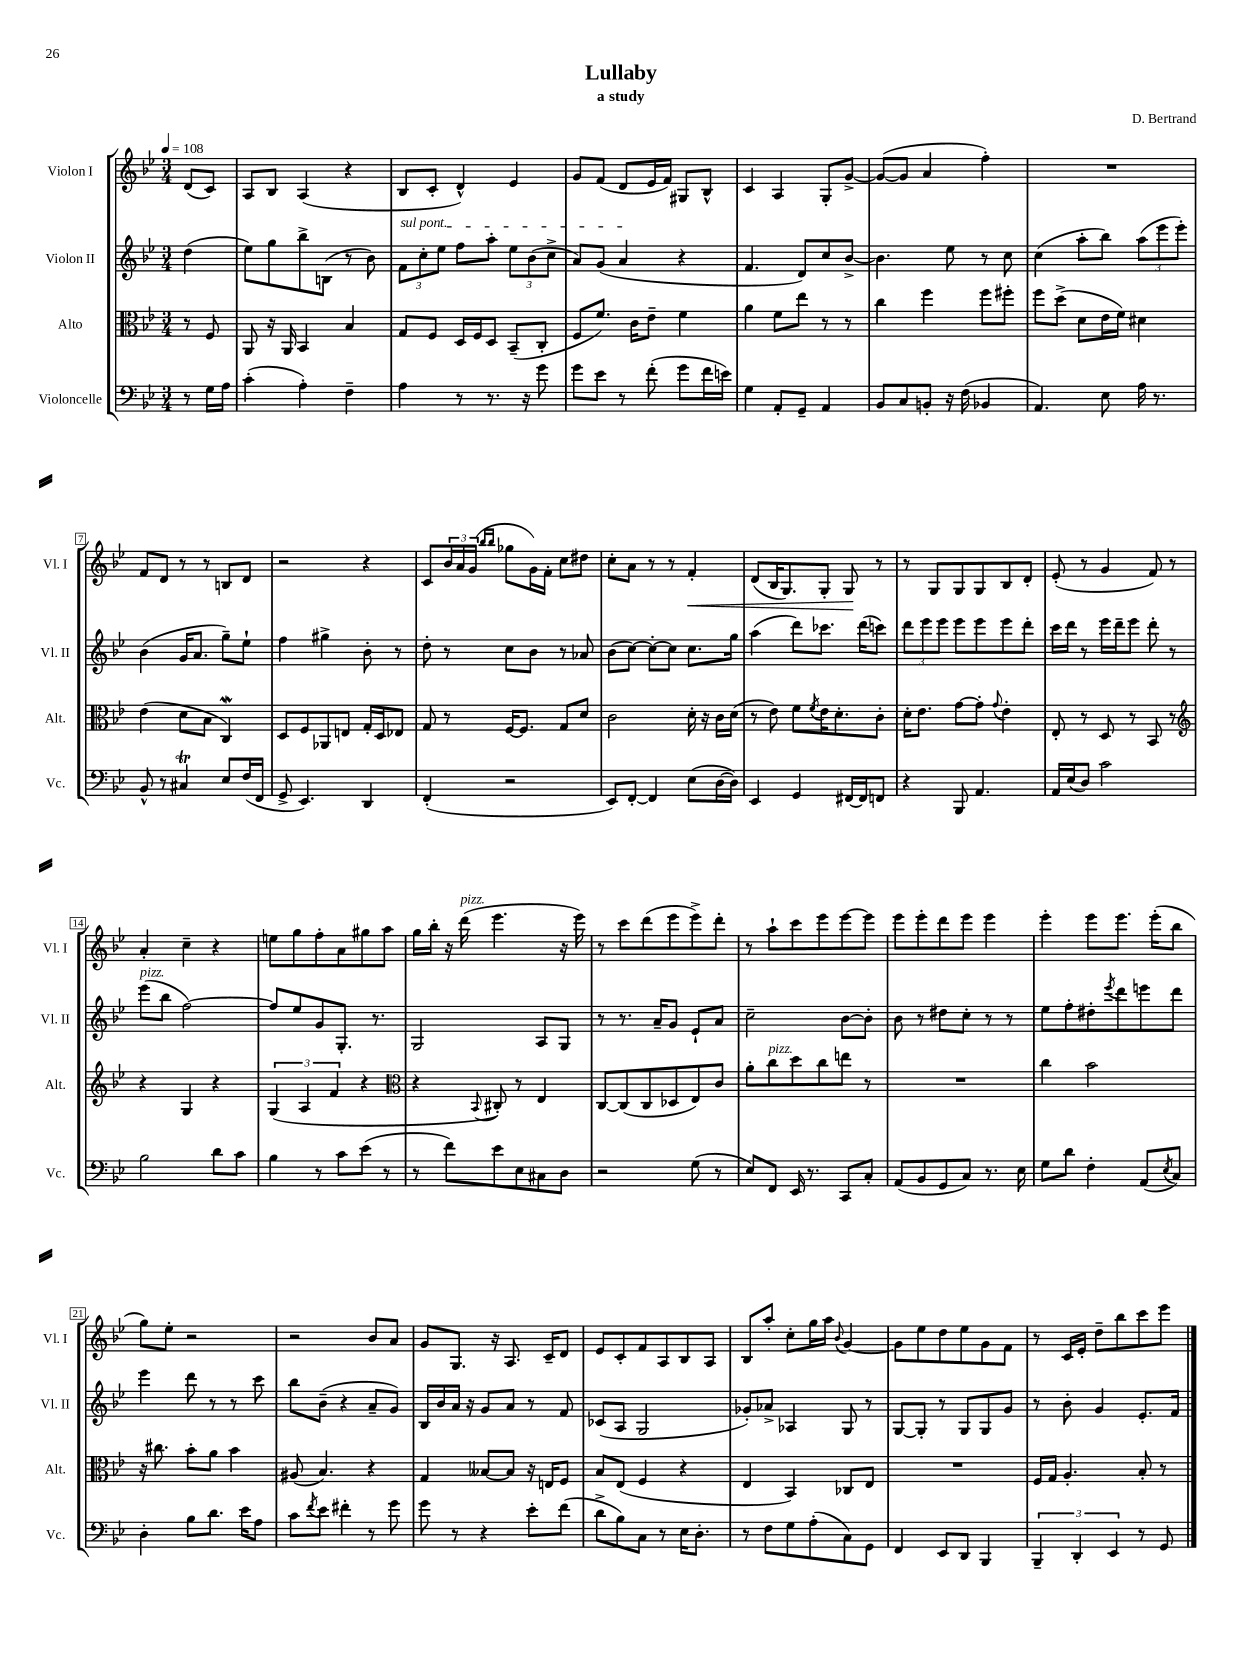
\header { title = "Lullaby" composer = "D. Bertrand" subtitle = "a study" }
<<
\new StaffGroup <<
\new Staff = "s0" \with { instrumentName = "Violon I" shortInstrumentName = "Vl. I" } {
    \clef treble \key bes \major \numericTimeSignature \time 3/4 \partial 4 \tempo 4 = 108
    d'8( c'8) |
    a8 bes8 a4( r4 |
    bes8 c'8-. d'4-^) ees'4 |
    g'8 f'8( d'8 ees'16 f'16) gis8 bes8-^ |
    c'4 a4 g8-. g'8~-> |
    g'8~( g'8 a'4 f''4-.) |
    R2. |
    f'8 d'8 r8 r8 b8 d'8 |
    r2 r4 |
    c'8 \tuplet 3/2 { bes'16 a'16 g'16( } \grace { bes''16 bes''16 } ges''8 g'16) f'16-. c''8 dis''8 |
    c''8-. a'8 r8 r8 f'4-.\< |
    d'8( bes16 g8.) g8-. g8\! r8 |
    r8 g8 g8 g8 bes8 d'8-. |
    ees'8-.( r8 g'4 f'8) r8 |
    a'4-. c''4-- r4 |
    e''8 g''8 f''8-. a'8 gis''8 a''8 |
    g''16 bes''16-. r16 d'''16^\markup { \italic "pizz." }( ees'''4. r16 ees'''16) |
    r8 c'''8 d'''8( ees'''8 ees'''8->) d'''8-. |
    r8 a''8-! c'''8 ees'''8 ees'''8~ ees'''8 |
    ees'''8 ees'''8-. d'''8 ees'''8 ees'''4 |
    ees'''4-. ees'''8 ees'''8. ees'''16-.( bes''8 |
    g''8) ees''8-. r2 |
    r2 bes'8 a'8 |
    g'8 g8. r16 a8. c'16-- d'8 |
    ees'8 c'8-. f'8 a8 bes8 a8 |
    bes8 a''8-. c''8-. g''16 a''16 \appoggiatura { bes'8 } g'4~ |
    g'8 ees''8 d''8 ees''8 g'8 f'8 |
    r8 c'16 ees'16-. d''8-- bes''8 c'''8 ees'''8 \bar "|." |
}
\new Staff = "s1" \with { instrumentName = "Violon II" shortInstrumentName = "Vl. II" } {
    \clef treble \key bes \major \numericTimeSignature \time 3/4 \partial 4
    d''4( |
    ees''8) g''8 bes''8-> b8( r8 bes'8) |
    \tuplet 3/2 { \once \override TextSpanner.bound-details.left.text = \markup { \italic "sul pont." } f'8\startTextSpan c''8-. ees''8 } f''8 a''8-. \tuplet 3/2 { ees''8 bes'8( c''8-> } |
    a'8) g'8( a'4\stopTextSpan r4 |
    f'4. d'8) c''8 bes'8~-> |
    bes'4. ees''8 r8 c''8 |
    c''4( a''8-. bes''8) \tuplet 3/2 { a''8( ees'''8 ees'''8-.) } |
    bes'4( g'16 a'8. g''8--) ees''8-! |
    f''4 gis''4-> bes'8-. r8 |
    d''8-. r8 c''8 bes'8 r8 aes'8 |
    bes'8( c''8~) c''8~-. c''8 c''8. g''16 |
    a''4( d'''8) ces'''8. d'''16( c'''8) |
    \tuplet 3/2 { d'''8 ees'''8 ees'''8 } ees'''8 ees'''8 ees'''8 d'''8-. |
    c'''16 d'''16 r8 ees'''16 d'''16-- ees'''8 d'''8-. r8 |
    ees'''8^\markup { \italic "pizz." }( bes''8 f''2~) |
    f''8 ees''8 g'8 g8.-. r8. |
    g2 a8 g8 |
    r8 r8. a'16-- g'8 ees'8-! a'8 |
    c''2-- bes'8~ bes'8-. |
    bes'8 r8 dis''8 c''8-. r8 r8 |
    ees''8 f''8-. dis''8-. \acciaccatura { ees'''8 } d'''8 e'''8 d'''8 |
    ees'''4 d'''8 r8 r8 c'''8 |
    bes''8 bes'8--( r4 a'8-- g'8) |
    bes16 bes'16 a'16 r16 g'8 a'8 r8 f'8 |
    ces'8( a8 g2 |
    ges'8-.) aes'8-> aes4 g8 r8 |
    g8~ g8-. r8 g8 g8 g'8 |
    r8 bes'8-. g'4 ees'8.-. f'16 \bar "|." |
}
\new Staff = "s2" \with { instrumentName = "Alto" shortInstrumentName = "Alt." } {
    \clef alto \key bes \major \numericTimeSignature \time 3/4 \partial 4
    r8 f8 |
    a,8 r16 a,16 bes,4 bes4 |
    g8 f8 d16 f16 d8 bes,8--( c8-. |
    f8 f'8.) c'16 ees'8-- f'4 |
    a'4 f'8 ees''8 r8 r8 |
    c''4 f''4 f''8 fis''8-. |
    f''8 d''8->( d'8 ees'16 f'16) dis'4 |
    ees'4( d'8 bes8 c4\mordent) |
    d8 f8 aes,8 e8 g16-. d16 ees8 |
    g8 r8 f16~ f8. g8 d'8 |
    c'2 d'16-. r16 c'16 d'16( |
    r8 ees'8) f'8 \acciaccatura { f'8 } ees'16 d'8.-. c'8-. |
    d'16-. ees'8. g'8~ g'8-. \appoggiatura { g'8 } ees'4-. |
    ees8-. r8 d8 r8 bes,8 r8 |
    \clef treble r4 g4 r4 |
    \tuplet 3/2 { g4( a4 f'4 } r4 |
    \clef alto r4 \appoggiatura { bes,8 } cis8-.) r8 ees4 |
    c8~ c8( c8 des8 ees8) c'8 |
    a'8-. c''8^\markup { \italic "pizz." } d''8 c''8 e''8 r8 |
    R2. |
    c''4 bes'2 |
    r16 cis''8. bes'8-. a'8 bes'4 |
    ais8( bes4.) r4 |
    g4 beses8~ beses8 r16 e16 f8 |
    bes8 ees8( f4 r4 |
    ees4 bes,4) ces8 ees8 |
    R2. |
    f16 g16 a4.-. bes8-. r8 \bar "|." |
}
\new Staff = "s3" \with { instrumentName = "Violoncelle" shortInstrumentName = "Vc." } {
    \clef bass \key bes \major \numericTimeSignature \time 3/4 \partial 4
    r8 g16 a16 |
    c'4-.( a4-.) f4-- |
    a4 r8 r8. r16 g'8 |
    g'8 ees'8 r8 f'8-.( g'8 f'16 e'16) |
    g4 a,8-. g,8-- a,4 |
    bes,8 c8 b,8-. r16 f16( bes,4 |
    a,4.) ees8 a16 r8. |
    bes,8-^ r8 cis4\trill ees8 f16( f,16 |
    g,8-> ees,4.) d,4 |
    f,4-.( r2 |
    ees,8) f,8~-. f,4 ees8( d16~ d16) |
    ees,4 g,4 fis,16~ fis,16 f,8 |
    r4 bes,,8 a,4. |
    a,16 ees16( d8) c'2 |
    bes2 d'8 c'8 |
    bes4 r8 c'8 ees'8( r8 |
    r8 f'8) ees'8 ees8 cis8 d8 |
    r2 g8( r8 |
    ees8) f,8 ees,16 r8. c,8 c8-. |
    a,8( bes,8 g,8 c8) r8. ees16 |
    g8 d'8 f4-. a,8( \acciaccatura { ees8 } c8) |
    d4-. bes8 d'8. ees'16 a8 |
    c'8 \acciaccatura { f'8 } ees'8 fis'4-. r8 g'8 |
    g'8 r8 r4 ees'8-. f'8( |
    d'8-> bes8) c8 r8 ees16 d8.-. |
    r8 f8 g8 a8-.( c8) g,8 |
    f,4 ees,8 d,8 bes,,4 |
    \tuplet 3/2 { bes,,4-- d,4-. ees,4 } r8 g,8 \bar "|." |
}
>>
>>
\layout { \context { \Score \override BarNumber.stencil = #(make-stencil-boxer 0.1 0.3 ly:text-interface::print) } }
